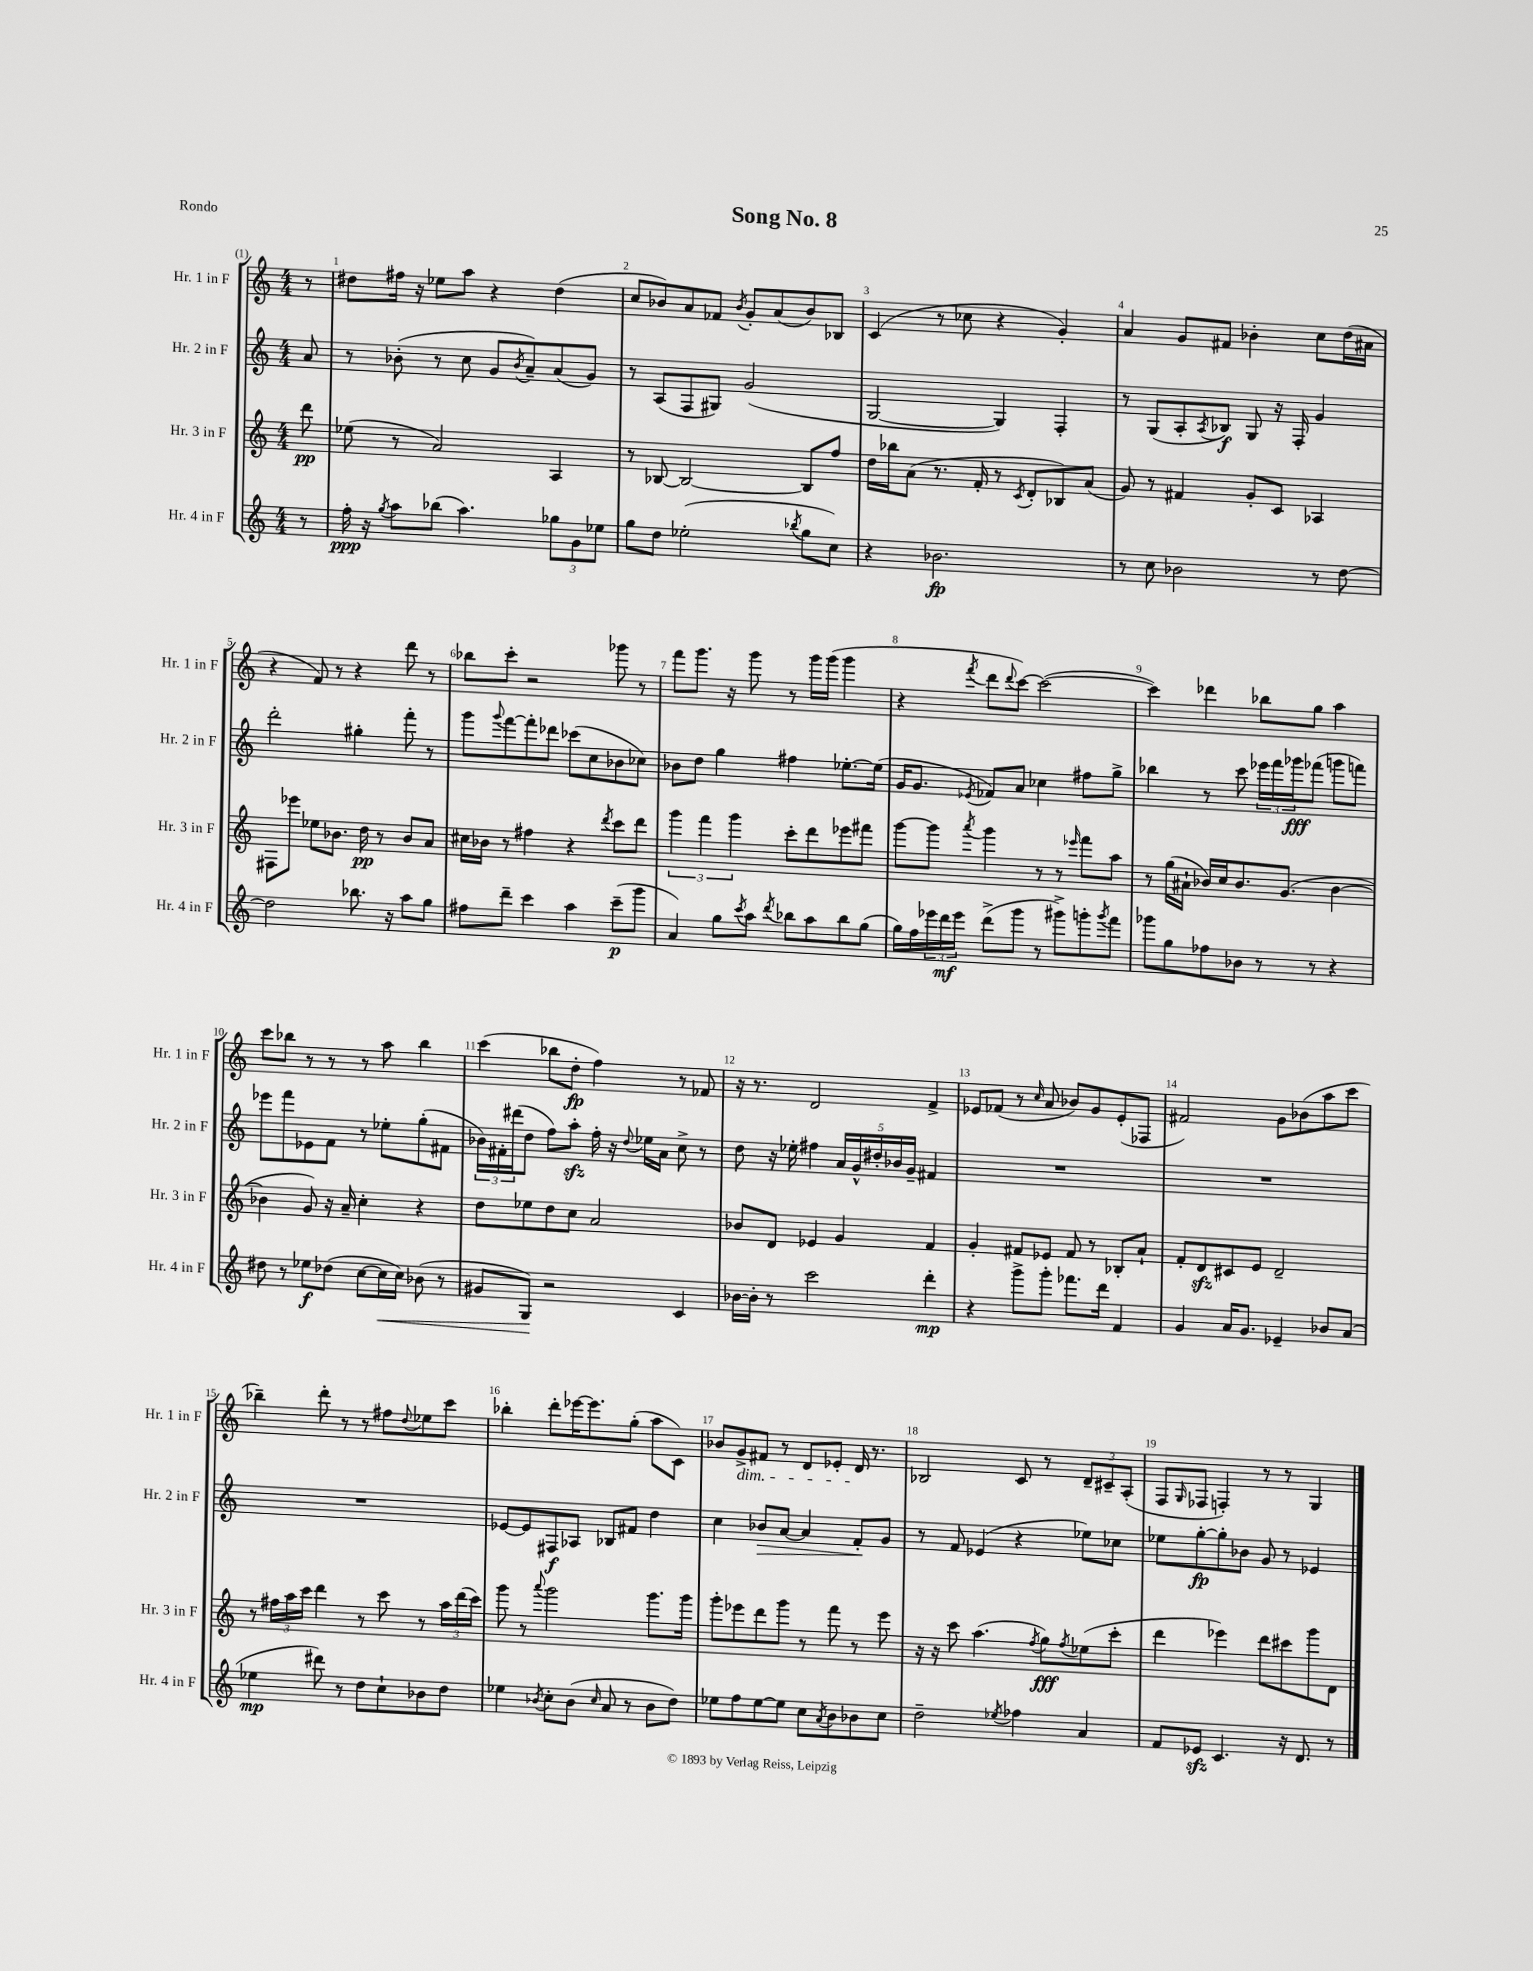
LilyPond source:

\header { title = "Song No. 8" piece = "Rondo" }
<<
\new StaffGroup <<
\new Staff = "s0" \with { instrumentName = "Hr. 1 in F" shortInstrumentName = "Hr. 1 in F" } {
    \clef treble \key c \major \numericTimeSignature \time 4/4 \partial 8
    r8 |
    dis''8 fis''16 r16 ees''8 a''8 r4 dis''4( |
    c''8 bes'8) a'8 fes'8 \acciaccatura { bes'8 } g'8-. a'8( bes'8) bes8 |
    c'4( r8 ces''8 r4 g'4-.) |
    a'4 g'8 fis'8 bes'4-. c''8 d''16( ais'16 |
    r4 f'8) r8 r4 d'''8 r8 |
    bes''8 c'''8-. r2 ges'''8 r8 |
    f'''8 g'''8. r16 g'''8 r8 g'''16 g'''16( g'''4 |
    r4 \acciaccatura { f'''8 } d'''8 \appoggiatura { d'''8 } c'''8~) c'''2~( |
    c'''4) des'''4 bes''8 g''8 a''4 |
    c'''8 bes''8 r8 r8 r8 a''8 bes''4 |
    c'''4( bes''8 d''8-.\fp f''4) r8 fes'8 |
    r16 r8. d'2 f'4-> |
    ees'8 fes'8( r8 \grace { c''16 } a'8 bes'8) g'8 ees'8-.( fes8 |
    fis'2) g'8 bes'8( a''8 c'''8 |
    bes''4--) d'''8-. r8 r8 fis''8 \appoggiatura { d''8 } ees''8 c'''8 |
    bes''4-. d'''8-. ees'''16~ ees'''8. g''8-.( a''8 c'8) |
    bes'8 g'8->\dim fis'8 r8 d'8 ees'8-. d'16\! r8. |
    bes2 c'8 r8 \tuplet 3/2 { d'8-- cis'8-- a8-.( } |
    f8 \grace { g16 } fes8 f4-.) r8 r8 g4 \bar "|." |
}
\new Staff = "s1" \with { instrumentName = "Hr. 2 in F" shortInstrumentName = "Hr. 2 in F" } {
    \clef treble \key c \major \numericTimeSignature \time 4/4 \partial 8
    a'8 |
    r8 bes'8-.( r8 c''8 g'8 \acciaccatura { bes'8 } a'8--) a'8( g'8) |
    r8 a8( f8 gis8) g'2( |
    g2~ g4) f4-. |
    r8 g8( a8-. \acciaccatura { a8 } bes8\f) g8 r16 f16-. g'4 |
    d'''2-. gis''4-. f'''8-. r8 |
    g'''8 \appoggiatura { g'''8 } f'''8~ f'''8-. des'''8 ces'''8( c''8 bes'8 ces''8) |
    bes'8 d''8 g''4 fis''4 ees''8.~-. ees''16( |
    g'16 g'8. \acciaccatura { ees'8 } fes'8) a'8 ces''4 fis''8 g''8-> |
    bes''4 r8 c'''8 \tuplet 3/2 { ees'''16 f'''16 ges'''16\fff } fes'''8( g'''8 f'''8) |
    ees'''8 f'''8 ees'8 f'8 r8 ees''8-. g''8-.( fis'8 |
    \tuplet 3/2 { bes'16) fis'16-. dis'''16( } d''8 f''8) a''8-.\sfz f''16-. r16 \appoggiatura { d''8 } ees''16 a'16 c''8-> r8 |
    d''8 r16 ees''16-. fis''4 \tuplet 5/4 { a'16 g'16-^ dis''16-. bes'16 g'16-- } fis'4 |
    R1 |
    R1 |
    R1 |
    ees'8~ ees'8 fis8\f aes8 bes8 fis'8 d''4 |
    c''4 bes'8\> a'8~ a'4 f'8-.\! g'8 |
    r8 f'8 ees'4( r4 ees''8) ces''8 |
    ees''8 g''8~-.\fp g''8-. bes'8 g'8 r8 ees'4 \bar "|." |
}
\new Staff = "s2" \with { instrumentName = "Hr. 3 in F" shortInstrumentName = "Hr. 3 in F" } {
    \clef treble \key c \major \numericTimeSignature \time 4/4 \partial 8
    d'''8\pp |
    ees''8( r8 a'2) a4 |
    r8 bes8~ bes2~ bes8 f''8 |
    d''16 bes''16 a'8( r8. f'16-. r8 \acciaccatura { c'8 } d'8-. bes8) a'8( |
    g'8) r8 fis'4 g'8-. c'8 aes4 |
    fis8 ees'''8 ees''8 bes'8. d''16\pp r8 bes'8 a'8 |
    cis''16 bes'16 r8 fis''4 r4 \acciaccatura { d'''8 } c'''8 d'''8 |
    \tuplet 3/2 { g'''4 f'''4 g'''4 } c'''8-. d'''8 ees'''8 fis'''8 |
    g'''8~ g'''8 \acciaccatura { a'''8 } g'''4 r8 r8 \grace { ees'''16 } f'''8 a''8 |
    r8 g''16( ais'16-! bes'16) c''16 bes'8. g'8.( bes'4~ |
    bes'4 g'8) r16 a'16-- c''4-. r4 |
    d''8 ees''8 d''8 c''8 a'2 |
    bes'8 d'8 ees'4 g'4 f'4 |
    g'4-. fis'8 ees'8 fis'8 r8 bes8-. a'8-! |
    f'8-. d'8\sfz cis'8 e'8 d'2-- |
    r8 \tuplet 3/2 { fis''16 a''16 c'''16 } d'''4 r8 c'''8 r8 \tuplet 3/2 { a''16 d'''16( c'''16) } |
    g'''8 r8 \appoggiatura { a'''8 } g'''2 g'''8. g'''16 |
    g'''8-. ees'''8 d'''8 g'''8 r8 f'''8 r8 ees'''8 |
    r16 r16 c'''8 a''4.( \acciaccatura { f''8 } g''8\fff) \acciaccatura { f''8 } ees''8( c'''8-. |
    d'''4 ees'''4) d'''8 cis'''8 g'''8 d'8 \bar "|." |
}
\new Staff = "s3" \with { instrumentName = "Hr. 4 in F" shortInstrumentName = "Hr. 4 in F" } {
    \clef treble \key c \major \numericTimeSignature \time 4/4 \partial 8
    r8 |
    f''16-.\ppp r16 \acciaccatura { g''8 } a''8 bes''8( a''4.) \tuplet 3/2 { ges''8 g'8 ees''8 } |
    g''8 d''8 ees''2-.( \acciaccatura { bes''8 } g''8 c''8) |
    r4 bes'2.\fp |
    r8 c''8 bes'2 r8 d''8~ |
    d''2 bes''8. r16 a''8 g''8 |
    fis''8 d'''8-- c'''4 a''4 c'''8--\p( g'''8 |
    a'4) g''8 \acciaccatura { c'''8 } a''8 \acciaccatura { d'''8 } bes''8 a''8 bes''8 g''8( |
    g''16) f''16 \tuplet 3/2 { ees'''16 d'''16\mf ees'''16 } d'''8->( g'''8 r8 gis'''8->) g'''8-. \acciaccatura { g'''8 } f'''8 |
    ges'''8 g''8 fes''8 bes'8 r8 r8 r4 |
    dis''8 r8 ees''8\f des''8( c''8~ c''16\< c''16) bes'8( r8 |
    gis'8 g8\!) r2 c'4 |
    bes'16~ bes'16-. r8 c'''2 d'''4-.\mp |
    r4 g'''8-> g'''8-. fes'''8. d'''16 f'4 |
    g'4 a'16 g'8. ees'4-- bes'8 a'8( |
    ees''4\mp dis'''8) r8 d''8 c''8-! bes'8 d''8 |
    ees''4 \acciaccatura { bes'8 } c''8-. bes'8( \grace { c''16 } a'8 r8 bes'8 d''8) |
    ees''8 f''8 ees''8~ ees''8 c''8 \acciaccatura { a'8 } b'8 bes'8 c''8 |
    d''2-- \acciaccatura { ees''8 } fes''4 a'4 |
    f'8 ees'8\sfz c'4. r16 d'8. r8 \bar "|." |
}
>>
>>
\layout { \context { \Score \override BarNumber.break-visibility = ##(#f #t #t) barNumberVisibility = #all-bar-numbers-visible } }
